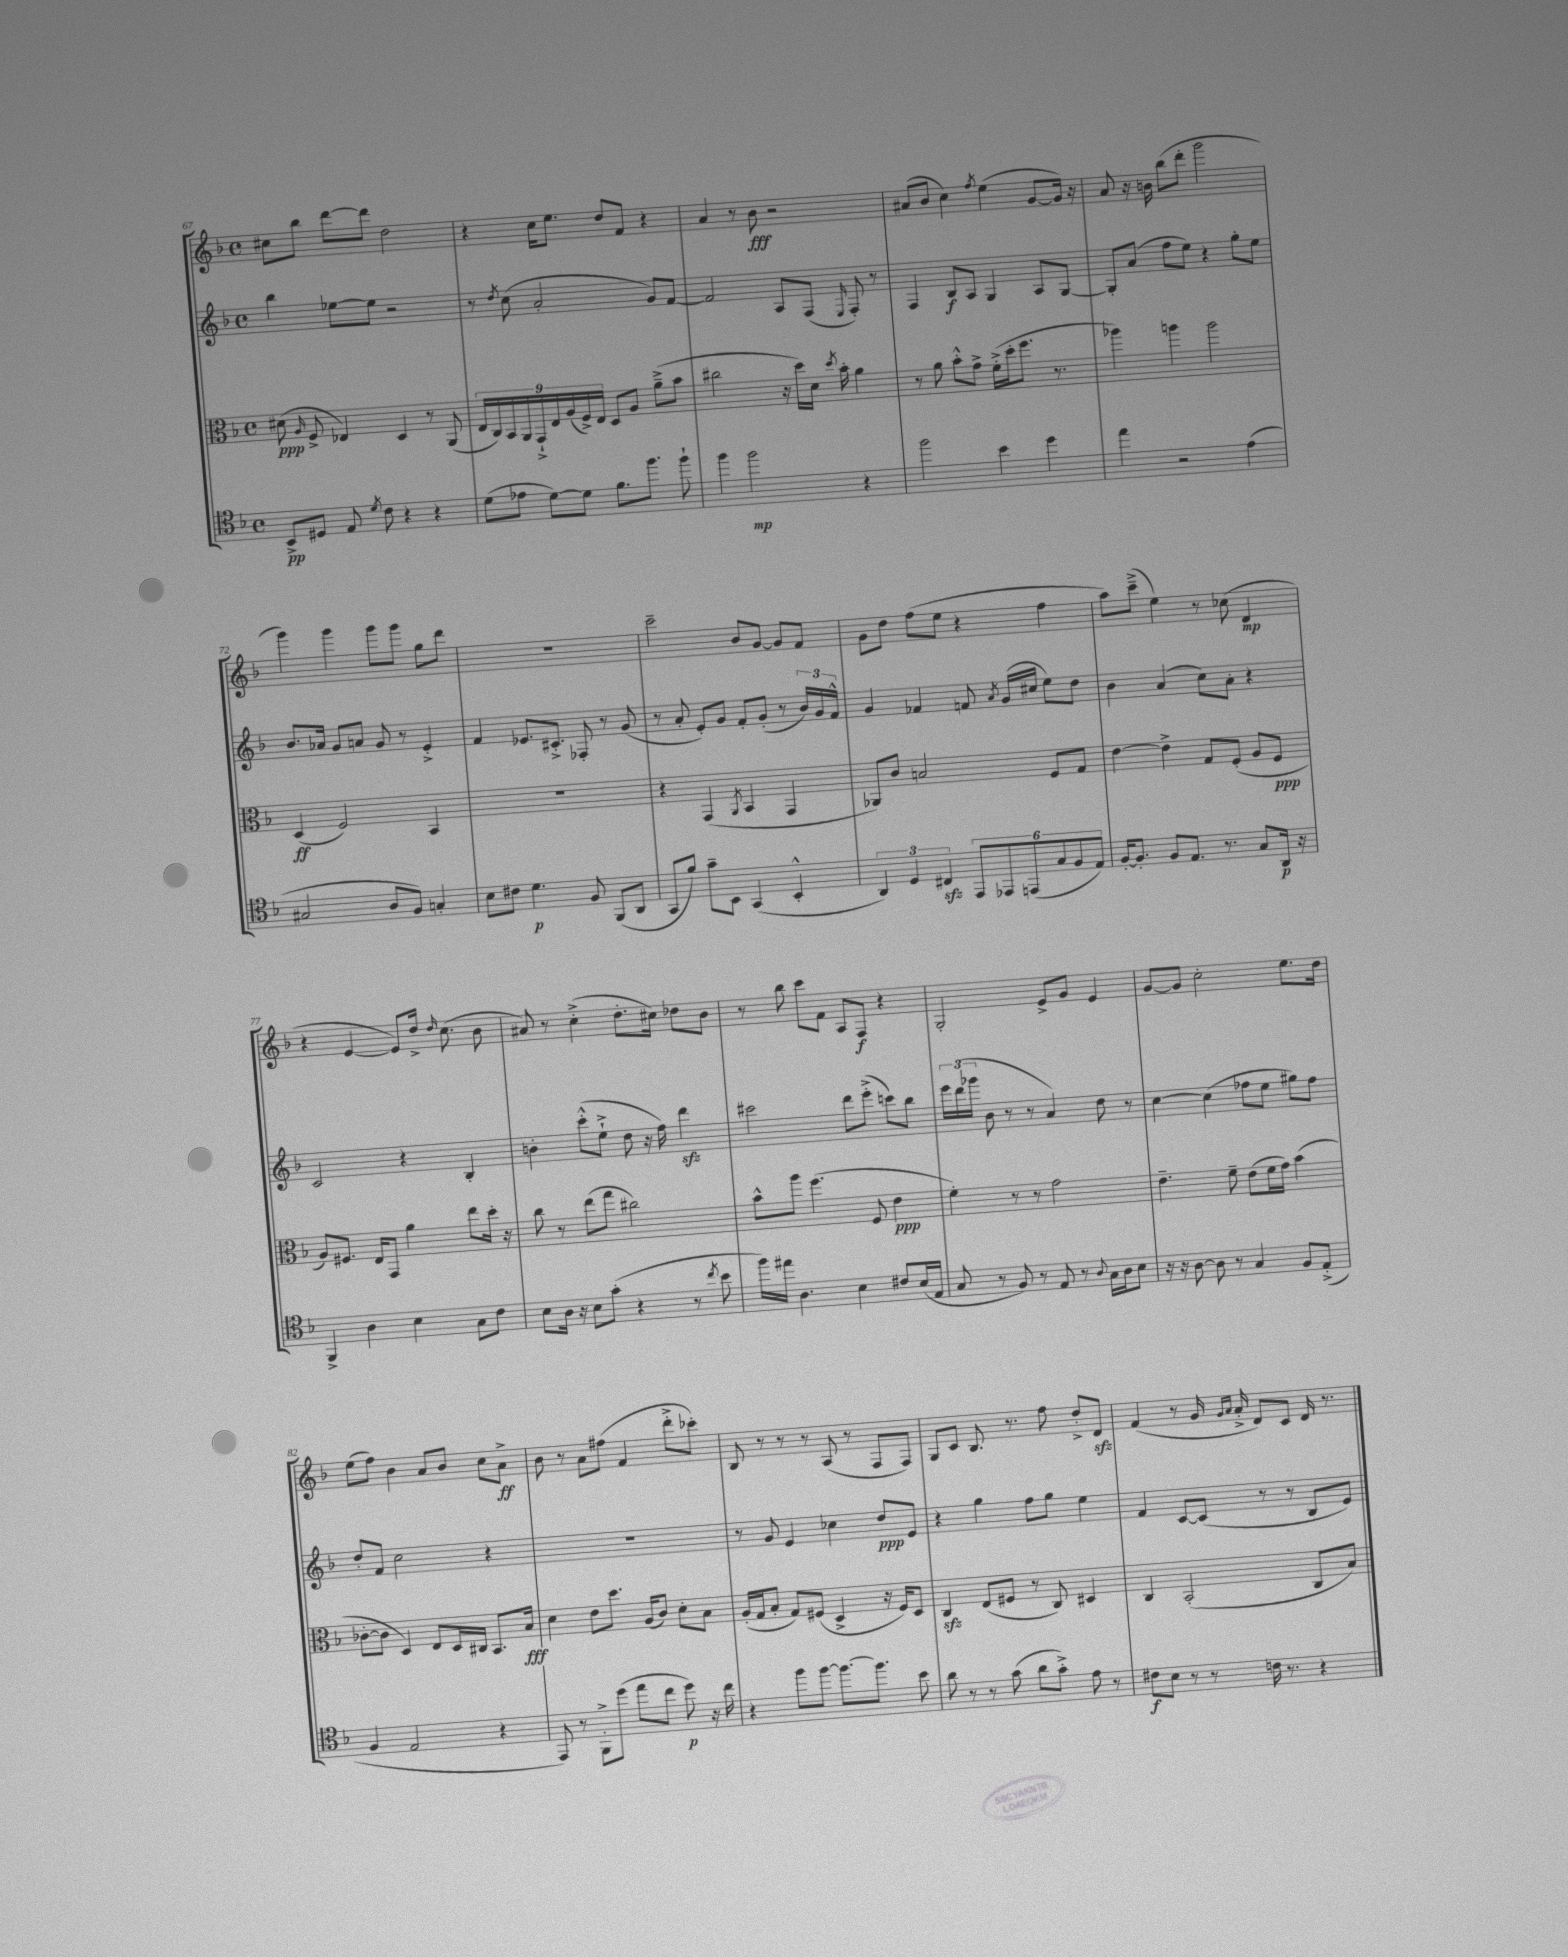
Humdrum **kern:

**kern	**dynam	**kern	**dynam	**kern	**dynam	**kern	**dynam
*part4	*part4	*part3	*part3	*part2	*part2	*part1	*part1
*staff4	*staff4	*staff3	*staff3	*staff2	*staff2	*staff1	*staff1
*clefC4	*	*clefC3	*	*clefG2	*	*clefG2	*
*k[b-]	*	*k[b-]	*	*k[b-]	*	*k[b-]	*
*M4/4	*	*M4/4	*	*M4/4	*	*M4/4	*
*met(c)	*	*met(c)	*	*met(c)	*	*met(c)	*
=67	=67	=67	=67	=67	=67	=67	=67
8BB-^/L	pp	(8d#X\	ppp	4bb-\	.	8cc#X\L	.
.	.	16qqA/	.	.	.	.	.
8D#X/J	.	8F^/	.	.	.	8bb-\J	.
8E/	.	4E-X/)	.	[8ee-X\L	.	[8ddd\L	.
8qd/	.	.	.	.	.	.	.
8c\	.	.	.	8ee-\J]	.	8ddd\J]	.
4r	.	4D/	.	2r	.	2dd\	.
4r	.	8r	.	.	.	.	.
.	.	(8AA/	.	.	.	.	.
=68	=68	=68	=68	=68	=68	=68	=68
(8d\L	.	18E/LL	.	8r	.	4r	.
.	.	18C/)	.	.	.	.	.
.	.	18BB-/	.	.	.	.	.
.	.	.	.	8qdd/	.	.	.
8e-X\J	.	.	.	(8cc\	.	.	.
.	.	18AA/	.	.	.	.	.
.	.	18GG`^/	.	.	.	.	.
[8d\L)	.	.	.	2a'/	.	16cc\KL	.
.	.	18E/	.	.	.	.	.
.	.	.	.	.	.	8.ee\J	.
.	.	(18A/	.	.	.	.	.
8d\J]	.	.	.	.	.	.	.
.	.	18F^/)	.	.	.	.	.
.	.	18E/JJ	.	.	.	.	.
8.f\L	.	8D/L	.	.	.	8dd/L	.
.	.	8A/J	.	.	.	8f/J	.
8.ff\J	.	.	.	.	.	.	.
.	.	(8a~^\L	.	8g/L)	.	4r	.
8ff`\	.	8b-\J	.	[8f/J	.	.	.
=69	=69	=69	=69	=69	=69	=69	=69
4ff\	.	2cc#X\	.	2f/]	.	4a/	.
2ff\	mp	.	.	.	.	8r	.
.	.	.	.	.	.	8b-\	fff
.	.	16r	.	8A/L	.	2r	.
.	.	16dd\LL)	.	.	.	.	.
.	.	16d\JJ	.	(8F/J	.	.	.
.	.	8qdd/	.	.	.	.	.
.	.	16b-'\	.	.	.	.	.
.	.	.	.	16qqE/	.	.	.
4r	.	4a\	.	8F'/)	.	.	.
.	.	.	.	8r	.	.	.
=70	=70	=70	=70	=70	=70	=70	=70
2ff\	.	8r	.	4F/	.	(8a#X/L	.
.	.	8a\	.	.	.	8b-/J	.
.	.	8b-'^^\L	.	8B-/L	f	4cc\)	.
.	.	8g^\J	.	8A/J	.	.	.
.	.	.	.	.	.	8qff/	.
4b-\	.	(16f'^\LL	.	4G/	.	(4ee\	.
.	.	16dd'\J	.	.	.	.	.
.	.	8.ff\J	.	.	.	.	.
4dd\	.	.	.	8A/L	.	[8g/L	.
.	.	8.r	.	.	.	.	.
.	.	.	.	[8G/J	.	16g/Jk])	.
.	.	.	.	.	.	16r	.
=71	=71	=71	=71	=71	=71	=71	=71
4ee\	.	4aa-X\)	.	8G'/L]	.	8a/	.
.	.	.	.	(8a/J	.	16r	.
.	.	.	.	.	.	16bn\	.
2r	.	4aan\	.	8ff\L	.	(8bb-\L	.
.	.	.	.	8ee\J)	.	8ddd'\J	.
.	.	2aa\	.	4r	.	2ggg\	.
(4e\	.	.	.	8gg'\L	.	.	.
.	.	.	.	8ee\J	.	.	.
!!LO:LB:g=z
=72	=72	=72	=72	=72	=72	=72	=72
2G#X/	.	(4D/	ff	8.b-/L	.	4ggg\)	.
.	.	.	.	16a-X/Jk	.	.	.
.	.	2F/)	.	8g/L	.	4ggg\	.
.	.	.	.	8an/J	.	.	.
8A/L	.	.	.	8g/	.	8ggg\L	.
8F/J)	.	.	.	8r	.	8ggg\J	.
4Gn'/	.	4BB-/	.	4e'^/	.	8gg\L	.
.	.	.	.	.	.	8ddd\J	.
=73	=73	=73	=73	=73	=73	=73	=73
8B-\L	.	1r	.	4f/	.	1r	.
8c#X\J	.	.	.	.	.	.	.
4.d\	p	.	.	8.e-X/L	.	.	.
.	.	.	.	8.c#X'^/J	.	.	.
8F/	.	.	.	8F-X'/	.	.	.
(8FF/L	.	.	.	8r	.	.	.
8AA/J	.	.	.	(8g/	.	.	.
=74	=74	=74	=74	=74	=74	=74	=74
8GG/L	.	4r	.	8r	.	2ccc~\	.
8f/J)	.	.	.	8a'/	.	.	.
8g~\L	.	(4GG/	.	8e'/L)	.	.	.
8BB-\J	.	.	.	8g/J	.	.	.
.	.	8qAA/	.	.	.	.	.
(4GG/	.	4BB-/	.	8f'/L	.	8b-/L	.
.	.	.	.	(8g'/J	.	[8g/J	.
4BB-'^^/	.	4GG/	.	8r	.	8g/L]	.
.	.	.	.	24b-/LL)	.	8f/J	.
.	.	.	.	24g/	.	.	.
.	.	.	.	24f^^/JJ	.	.	.
=75	=75	=75	=75	=75	=75	=75	=75
6AA/)	.	8AA-X/L)	.	4g/	.	8g\L	.
.	.	8c/J	.	.	.	8dd\J	.
6D/	.	.	.	.	.	.	.
.	.	2Bn/	.	4f-X/	.	(8ff\L	.
6C#Xzz/	.	.	.	.	.	.	.
.	.	.	.	.	.	8ee\J	.
12EE/L	.	.	.	8fn/	.	4r	.
12EE-X/	.	.	.	.	.	.	.
.	.	.	.	8qa/	.	.	.
.	.	.	.	(16g/LL	.	.	.
(12EEn/	.	.	.	.	.	.	.
.	.	.	.	16cc#X/JJ	.	.	.
12G/	.	8F/L	.	8ee\L)	.	4ff\	.
12F/	.	.	.	.	.	.	.
.	.	8G/J	.	8dd\J	.	.	.
12E/J)	.	.	.	.	.	.	.
=76	=76	=76	=76	=76	=76	=76	=76
[16F'/KL	.	[4e\	.	4b-\	.	8aa\L)	.
8.F'/J]	.	.	.	.	.	.	.
.	.	.	.	.	.	(8ccc~^\J	.
8F/L	.	4e^\]	.	(4a/	.	4ee\)	.
8.E/J	.	.	.	.	.	.	.
.	.	8G/L	.	8cc\L)	.	8r	.
8.r	.	.	.	.	.	.	.
.	.	(8F'/J	.	8a'\J	.	(8cc-X\	.
8G/L	.	8A/L	.	4r	.	4d/	mp
16AA/Jk	p	8F/J	ppp	.	.	.	.
16r	.	.	.	.	.	.	.
!!LO:LB:g=z
=77	=77	=77	=77	=77	=77	=77	=77
4FF^/	.	8A/L)	.	2c/	.	4r	.
.	.	8.F#X/J	.	.	.	.	.
4A\	.	.	.	.	.	[4e/	.
.	.	16E/KL	.	.	.	.	.
.	.	8GG/J	.	.	.	.	.
4B-\	.	4a\	.	4r	.	8e/L])	.
.	.	.	.	.	.	16dd^/Jk	.
.	.	.	.	.	.	16qqdd/	.
.	.	.	.	.	.	(8.cc\	.
8G\L	.	8ee\L	.	4B-'/	.	.	.
8c\J	.	16dd'\Jk	.	.	.	8b-\	.
.	.	16r	.	.	.	.	.
=78	=78	=78	=78	=78	=78	=78	=78
8B-\L	.	8cc\	.	4bn'\	.	8a#X/)	.
16A\Jk	.	8r	.	.	.	8r	.
16r	.	.	.	.	.	.	.
8B-\L	.	(8ee\L	.	(8ccc'^^\L	.	(4cc'^\	.
(8g'\J	.	8gg\J	.	8ee`^\J	.	.	.
4r	.	2cc#X\)	.	8dd\	.	8.dd'\L	.
.	.	.	.	16r	.	.	.
.	.	.	.	16ff\)	.	16cc#X\Jk)	.
8r	.	.	.	4dddzz\	.	8dd-X\L	.
8qcc/	.	.	.	.	.	.	.
8b-\	.	.	.	.	.	8b-\J	.
=79	=79	=79	=79	=79	=79	=79	=79
16ff\LL)	.	8b-^^\L	.	2ccc#X\	.	8r	.
16ee#X\JJ	.	.	.	.	.	.	.
4.A\	.	8aa\J	.	.	.	8bb-\	.
.	.	(4.ff\	.	.	.	8ccc\L	.
.	.	.	.	.	.	8f\J	.
4B-\	.	.	.	8ddd\L	.	8A/L	.
.	.	8F/	.	(8eee'^\J	.	8F/J	f
8c#X/L	.	4e\	ppp	8cccn\L)	.	4r	.
(16B-/L	.	.	.	8bb-\J	.	.	.
16E/JJ	.	.	.	.	.	.	.
=80	=80	=80	=80	=80	=80	=80	=80
8G/	.	4f'\)	.	24eee\LL	.	2G'/	.
.	.	.	.	(24ddd\	.	.	.
.	.	.	.	24ggg-X\JJ	.	.	.
8r	.	.	.	8b-\	.	.	.
8F/)	.	8r	.	8r	.	.	.
8r	.	8r	.	8r	.	.	.
8E/	.	2g\	.	4a/)	.	8e^/L	.
8r	.	.	.	.	.	8g/J	.
8qqA/	.	.	.	.	.	.	.
16G\LL	.	.	.	8dd\	.	4e/	.
16A\J	.	.	.	.	.	.	.
8B-\J	.	.	.	8r	.	.	.
=81	=81	=81	=81	=81	=81	=81	=81
16r	.	4.e~\	.	[4cc\	.	[8g/L	.
16r	.	.	.	.	.	.	.
[8A\	.	.	.	.	.	8g/J]	.
8A\]	.	.	.	(4cc\]	.	2cc'\	.
8r	.	8f~\	.	.	.	.	.
4G/	.	(8e\L	.	8ff-X\L	.	.	.
.	.	16f\L	.	8ee\J	.	.	.
.	.	16g\JJ)	.	.	.	.	.
8F/L	.	(4b-\	.	8gg#X\L)	.	8.ee\L	.
(8E'^/J	.	.	.	8ff-\J	.	.	.
.	.	.	.	.	.	16dd\Jk	.
!!LO:LB:g=z
=82	=82	=82	=82	=82	=82	=82	=82
4F/	.	[8c-X'\L	.	8dd'/L	.	(8ee\L	.
.	.	8c-\J]	.	8f/J	.	8ff\J)	.
2E/	.	4D/)	.	2cc\	.	4b-\	.
.	.	8E/L	.	.	.	8a/L	.
.	.	16D/L	.	.	.	8b-/J	.
.	.	16C#X/JJ	.	.	.	.	.
4r	.	8.BB-/L	.	4r	.	8cc\L	.
.	.	.	.	.	.	8a^\J	ff
.	.	16B-/Jk	fff	.	.	.	.
=83	=83	=83	=83	=83	=83	=83	=83
8EE/)	.	4d\	.	1r	.	8b-\	.
8r	.	.	.	.	.	8r	.
8FF'^\L	.	8e\L	.	.	.	8a\L	.
(8dd\J	.	8.dd\J	.	.	.	(8ff#X\J	.
8ee\L	.	.	.	.	.	4f/	.
.	.	(16A/KL	.	.	.	.	.
8cc\J	.	8c/J)	.	.	.	.	.
8dd\)	p	8d'\L	.	.	.	8ddd'^\L	.
16r	.	8B-\J	.	.	.	8ccc-X'\J)	.
16cc\	.	.	.	.	.	.	.
=84	=84	=84	=84	=84	=84	=84	=84
4r	.	(16A'/LL	.	8r	.	8B-/	.
.	.	16G/J	.	.	.	.	.
.	.	8B-'/J	.	8g/	.	8r	.
8ff\L	.	8G/L)	.	4e/	.	8r	.
[8ff\J	.	(8F#X/J	.	.	.	8r	.
8.ff\L_	.	4D^/	.	4cc-X\	.	(8A/	.
.	.	.	.	.	.	8r	.
8.ff\J]	.	.	.	.	.	.	.
.	.	16r	.	8dd/L	ppp	8F/L	.
.	.	16F#/KL)	.	.	.	.	.
8b-\	.	8D/J	.	8e/J	.	8F/J)	.
=85	=85	=85	=85	=85	=85	=85	=85
8a\	.	4Czz/	.	4r	.	8G/L	.
8r	.	.	.	.	.	8c/J	.
8r	.	(8E/L	.	4gg\	.	8.B-/	.
(8g\	.	8F#X/J	.	.	.	.	.
.	.	.	.	.	.	8.r	.
8a\L	.	8r	.	8ff\L	.	.	.
8g'^\J)	.	8C/)	.	8gg\J	.	8ff\	.
8e\	.	4D#X/	.	4ee\	.	8dd'^/L	.
8r	.	.	.	.	.	8dzz/J	.
=86	=86	=86	=86	=86	=86	=86	=86
8c#X\L	f	4C/	.	4f/	.	(4f/	.
8B-\J	.	.	.	.	.	.	.
8r	.	(2BB-'/	.	[8c/L	.	8r	.
8r	.	.	.	(8c/J]	.	16g/	.
.	.	.	.	.	.	16qqg/LL	.
.	.	.	.	.	.	16qqa/JJ	.
.	.	.	.	.	.	16a'^/	.
16cn\	.	.	.	8r	.	8d/L)	.
8.r	.	.	.	.	.	.	.
.	.	.	.	8r	.	8c/J	.
4r	.	8C/L	.	8B-/L	.	16d/	.
.	.	.	.	.	.	8.r	.
.	.	8B-/J)	.	8e/J)	.	.	.
==	==	==	==	==	==	==	==
*-	*-	*-	*-	*-	*-	*-	*-
